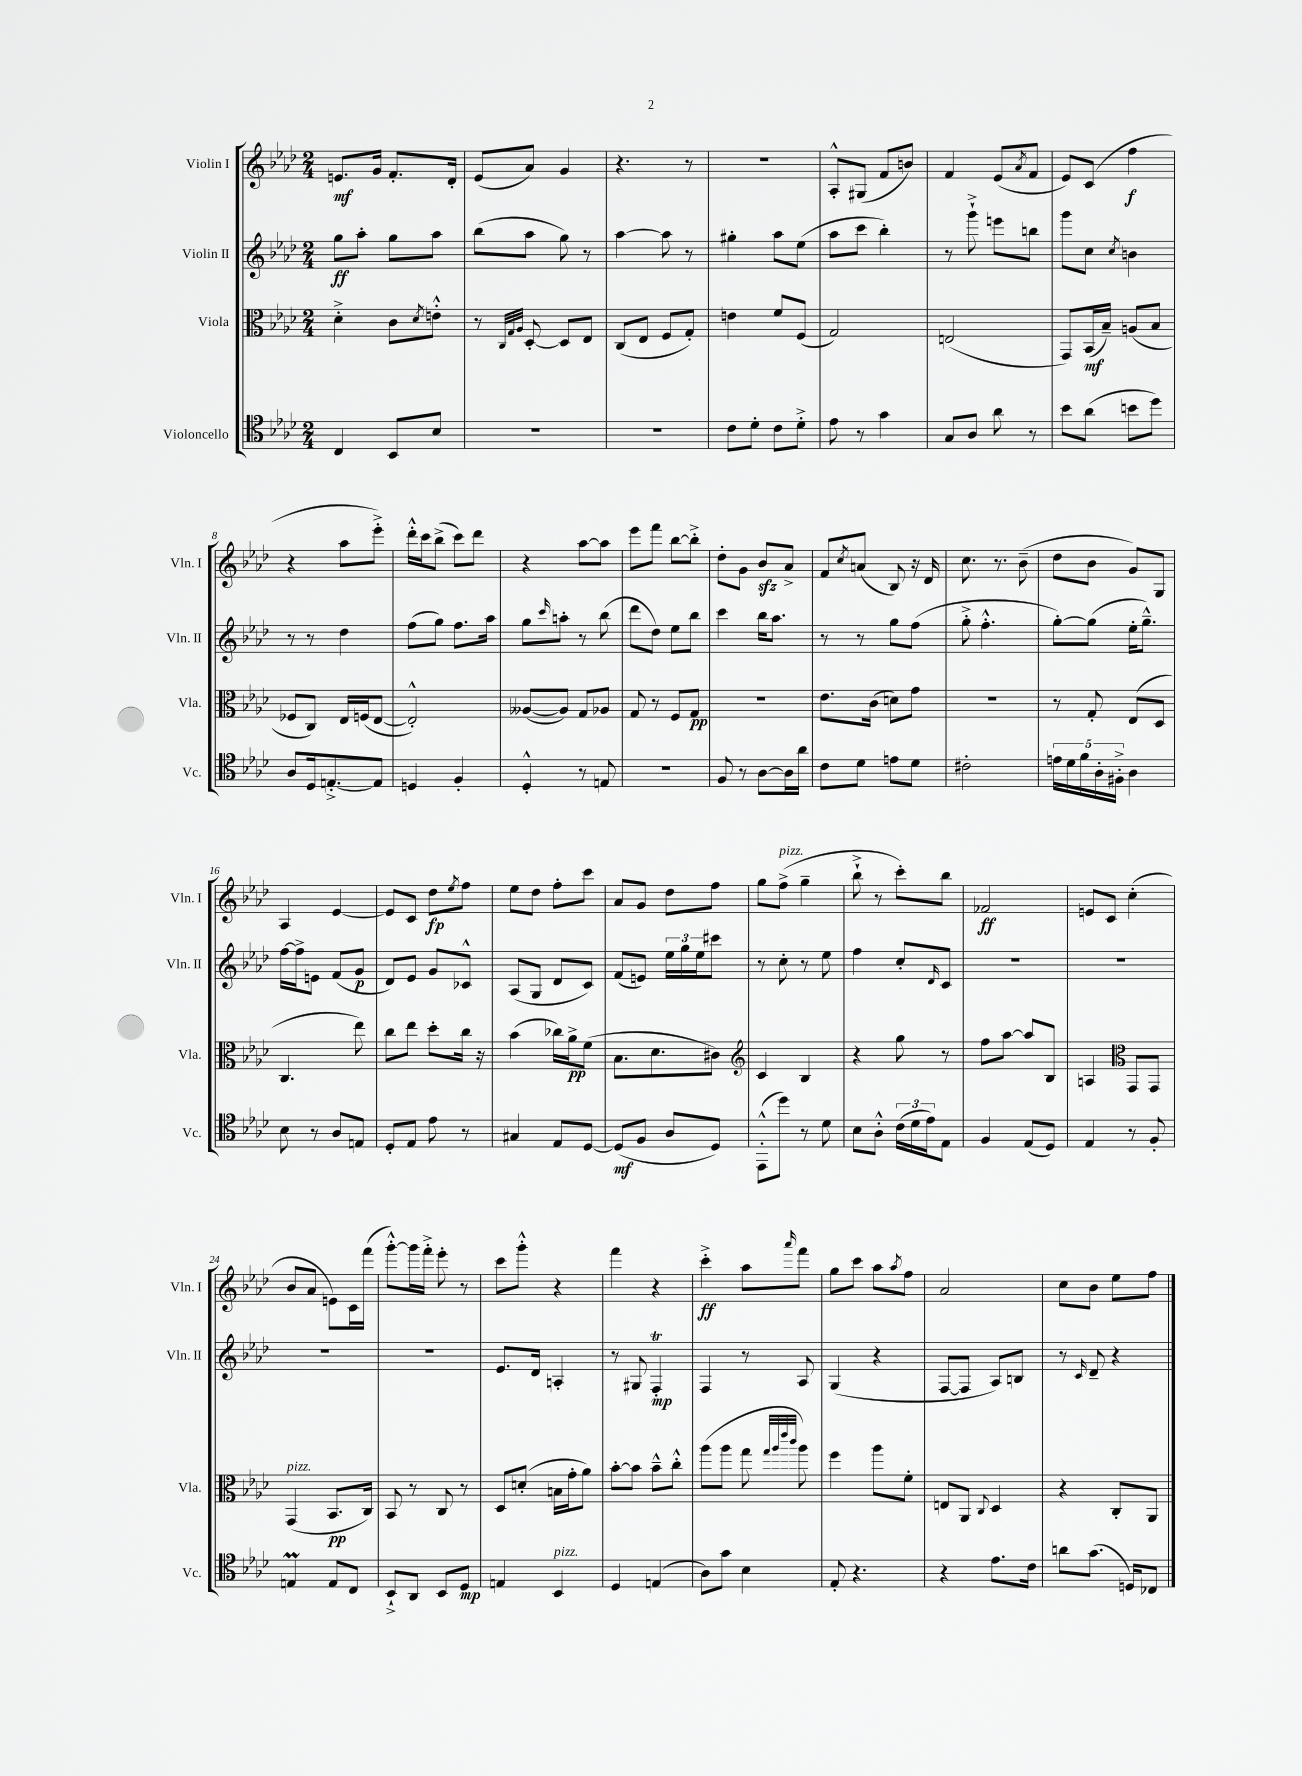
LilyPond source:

<<
\new StaffGroup <<
\new Staff = "s0" \with { instrumentName = "Violin I" shortInstrumentName = "Vln. I" } {
    \clef treble \key aes \major \numericTimeSignature \time 2/4
    e'8.\mf g'16 f'8.-. des'16-. |
    ees'8( aes'8) g'4 |
    r4. r8 |
    r2 |
    aes8-.-^ gis8( f'8 b'8) |
    f'4 ees'8( \acciaccatura { aes'8 } f'8 |
    ees'8) c'8( f''4\f |
    r4 aes''8 ees'''8-.->) |
    des'''16-.-^ c'''16 bes''8->( c'''8) des'''8 |
    r4 aes''8~ aes''8 |
    ees'''8 f'''8 bes''8~ bes''8-.-> |
    des''8-. g'8 bes'8\sfz aes'8-> |
    f'8 \acciaccatura { c''8 } a'8( bes8) r16 des'16 |
    c''8. r8. bes'8--( |
    des''8 bes'8 g'8) g8 |
    aes4 ees'4~ |
    ees'8 c'8 des''8\fp \acciaccatura { ees''8 } f''8 |
    ees''8 des''8 f''8-. c'''8 |
    aes'8 g'8 des''8 f''8 |
    g''8 f''8->^\markup { \italic "pizz." }( g''4-- |
    bes''8-!-> r8 c'''8-.) bes''8 |
    fes'2\ff |
    e'8 c'8 c''4-.( |
    bes'8 aes'8 e'8) c'16 f'''16( |
    g'''8~-.-^) g'''16 f'''16-.-> ees'''8-. r8 |
    c'''8 g'''8-.-^ r4 |
    f'''4 r4 |
    c'''4-.->\ff aes''8 \grace { aes'''16 } f'''8 |
    g''8 c'''8 aes''8 \acciaccatura { aes''8 } f''8 |
    aes'2 |
    c''8 bes'8 ees''8 f''8 \bar "|." |
}
\new Staff = "s1" \with { instrumentName = "Violin II" shortInstrumentName = "Vln. II" } {
    \clef treble \key aes \major \numericTimeSignature \time 2/4
    g''8\ff aes''8-. g''8 aes''8 |
    bes''8( aes''8 g''8) r8 |
    aes''4~ aes''8 r8 |
    gis''4-. aes''8 ees''8( |
    aes''8 c'''8 bes''4-.) |
    r8 g'''8-!-> e'''8 b''8 |
    g'''8 c''8 \acciaccatura { c''8 } b'4 |
    r8 r8 des''4 |
    f''8( g''8) f''8. aes''16 |
    g''8 \grace { c'''16 } a''8-. r8 bes''8( |
    des'''8 des''8) ees''8 bes''8 |
    c'''4 bes''16 aes''8. |
    r8 r8 g''8 f''8( |
    g''8-.-> f''4.-.-^ |
    g''8~-.) g''8( ees''16-. g''8.---^) |
    f''16~ f''16-> e'8 f'8( g'8\p |
    des'8) ees'8 g'8 ces'8-^ |
    aes8( g8 des'8 c'8) |
    f'8( e'8) \tuplet 3/2 { ees''16 g''16 ees''16 } cis'''8 |
    r8 c''8-. r8 ees''8 |
    f''4 c''8-. \grace { des'16 } c'8 |
    R2 |
    R2 |
    R2 |
    R2 |
    ees'8. des'16 a4-. |
    r8 gis8 f4-.\trill\mp |
    f4 r8 aes8 |
    g4( r4 |
    f8~ f8 aes8) b8 |
    r8 \grace { c'16 } des'8-- r4 \bar "|." |
}
\new Staff = "s2" \with { instrumentName = "Viola" shortInstrumentName = "Vla." } {
    \clef alto \key aes \major \numericTimeSignature \time 2/4
    des'4-.-> c'8 \acciaccatura { des'8 } e'8-.-^ |
    r8 \grace { c32 g32 aes32 } des8~-. des8 ees8 |
    c8( ees8 f8 g8-.) |
    e'4 f'8 f8( |
    g2) |
    e2( |
    g,8) bes,16\mf( bes16--) a8( bes8 |
    fes8 c8) ees16 f16( ees8~ |
    ees2-.-^) |
    aeses8~( aeses8) g8 aes8 |
    g8 r8 f8 g8\pp |
    R2 |
    ees'8. c'16( d'8) g'8 |
    R2 |
    r8 g8-. ees8( des8 |
    c4. ees''8) |
    c''8 ees''8 des''8-. c''16 r16 |
    bes'4( ces''16) aes'16->\pp f'8( |
    bes8. des'8. cis'8) |
    \clef treble c'4 bes4 |
    r4 g''8 r8 |
    f''8 aes''8~ aes''8 bes8 |
    a4 \clef alto g,8 g,8 |
    g,4^\markup { \italic "pizz." }( bes,8.\pp c16) |
    bes,8 r8 c8 r8 |
    des8 d'8-.( b16 g'16-. aes'8) |
    bes'8~-. bes'8 bes'8---^ c''8-.-^ |
    aes''8( aes''8 g''8 \grace { g''32 aes''32 ees'''32 c'''32 } aes''8) |
    f''4 aes''8 f'8-. |
    e8 aes,8 \appoggiatura { c8 } des4 |
    r4 c8-. aes,8 \bar "|." |
}
\new Staff = "s3" \with { instrumentName = "Violoncello" shortInstrumentName = "Vc." } {
    \clef tenor \key aes \major \numericTimeSignature \time 2/4
    c4 bes,8 bes8 |
    R2 |
    R2 |
    c'8 des'8-. c'8 des'8-.-> |
    ees'8 r8 g'4 |
    g8 aes8 aes'8 r8 |
    bes'8 aes'8( b'8 des''8) |
    aes8 des16 e8.~-.-> e8 |
    d4 f4-. |
    des4-.-^ r8 e8 |
    R2 |
    f8 r8 aes8~ aes16 aes'16 |
    c'8 des'8 e'8 des'8 |
    cis'2-. |
    \tuplet 5/4 { e'16 des'16 f'16 aes16-. fis16-.-> } aes4 |
    bes8 r8 aes8 e8 |
    des8-. ees8 ees'8 r8 |
    gis4 ees8 des8~ |
    des8\mf( f8 aes8 des8) |
    ees,8-.-^( des''8) r8 des'8 |
    bes8 aes8-.-^ \tuplet 3/2 { c'16( des'16 ees'16) } ees8 |
    f4 ees8( des8) |
    ees4 r8 f8-. |
    e4\prall e8 c8 |
    bes,8-!-> aes,8 bes,8 des8\mp |
    e4 bes,4^\markup { \italic "pizz." } |
    des4 e4( |
    aes8) g'8 bes4 |
    ees8-. r4. |
    r4 ees'8. c'16 |
    a'8 g'8.( d16) ces8 \bar "|." |
}
>>
>>
